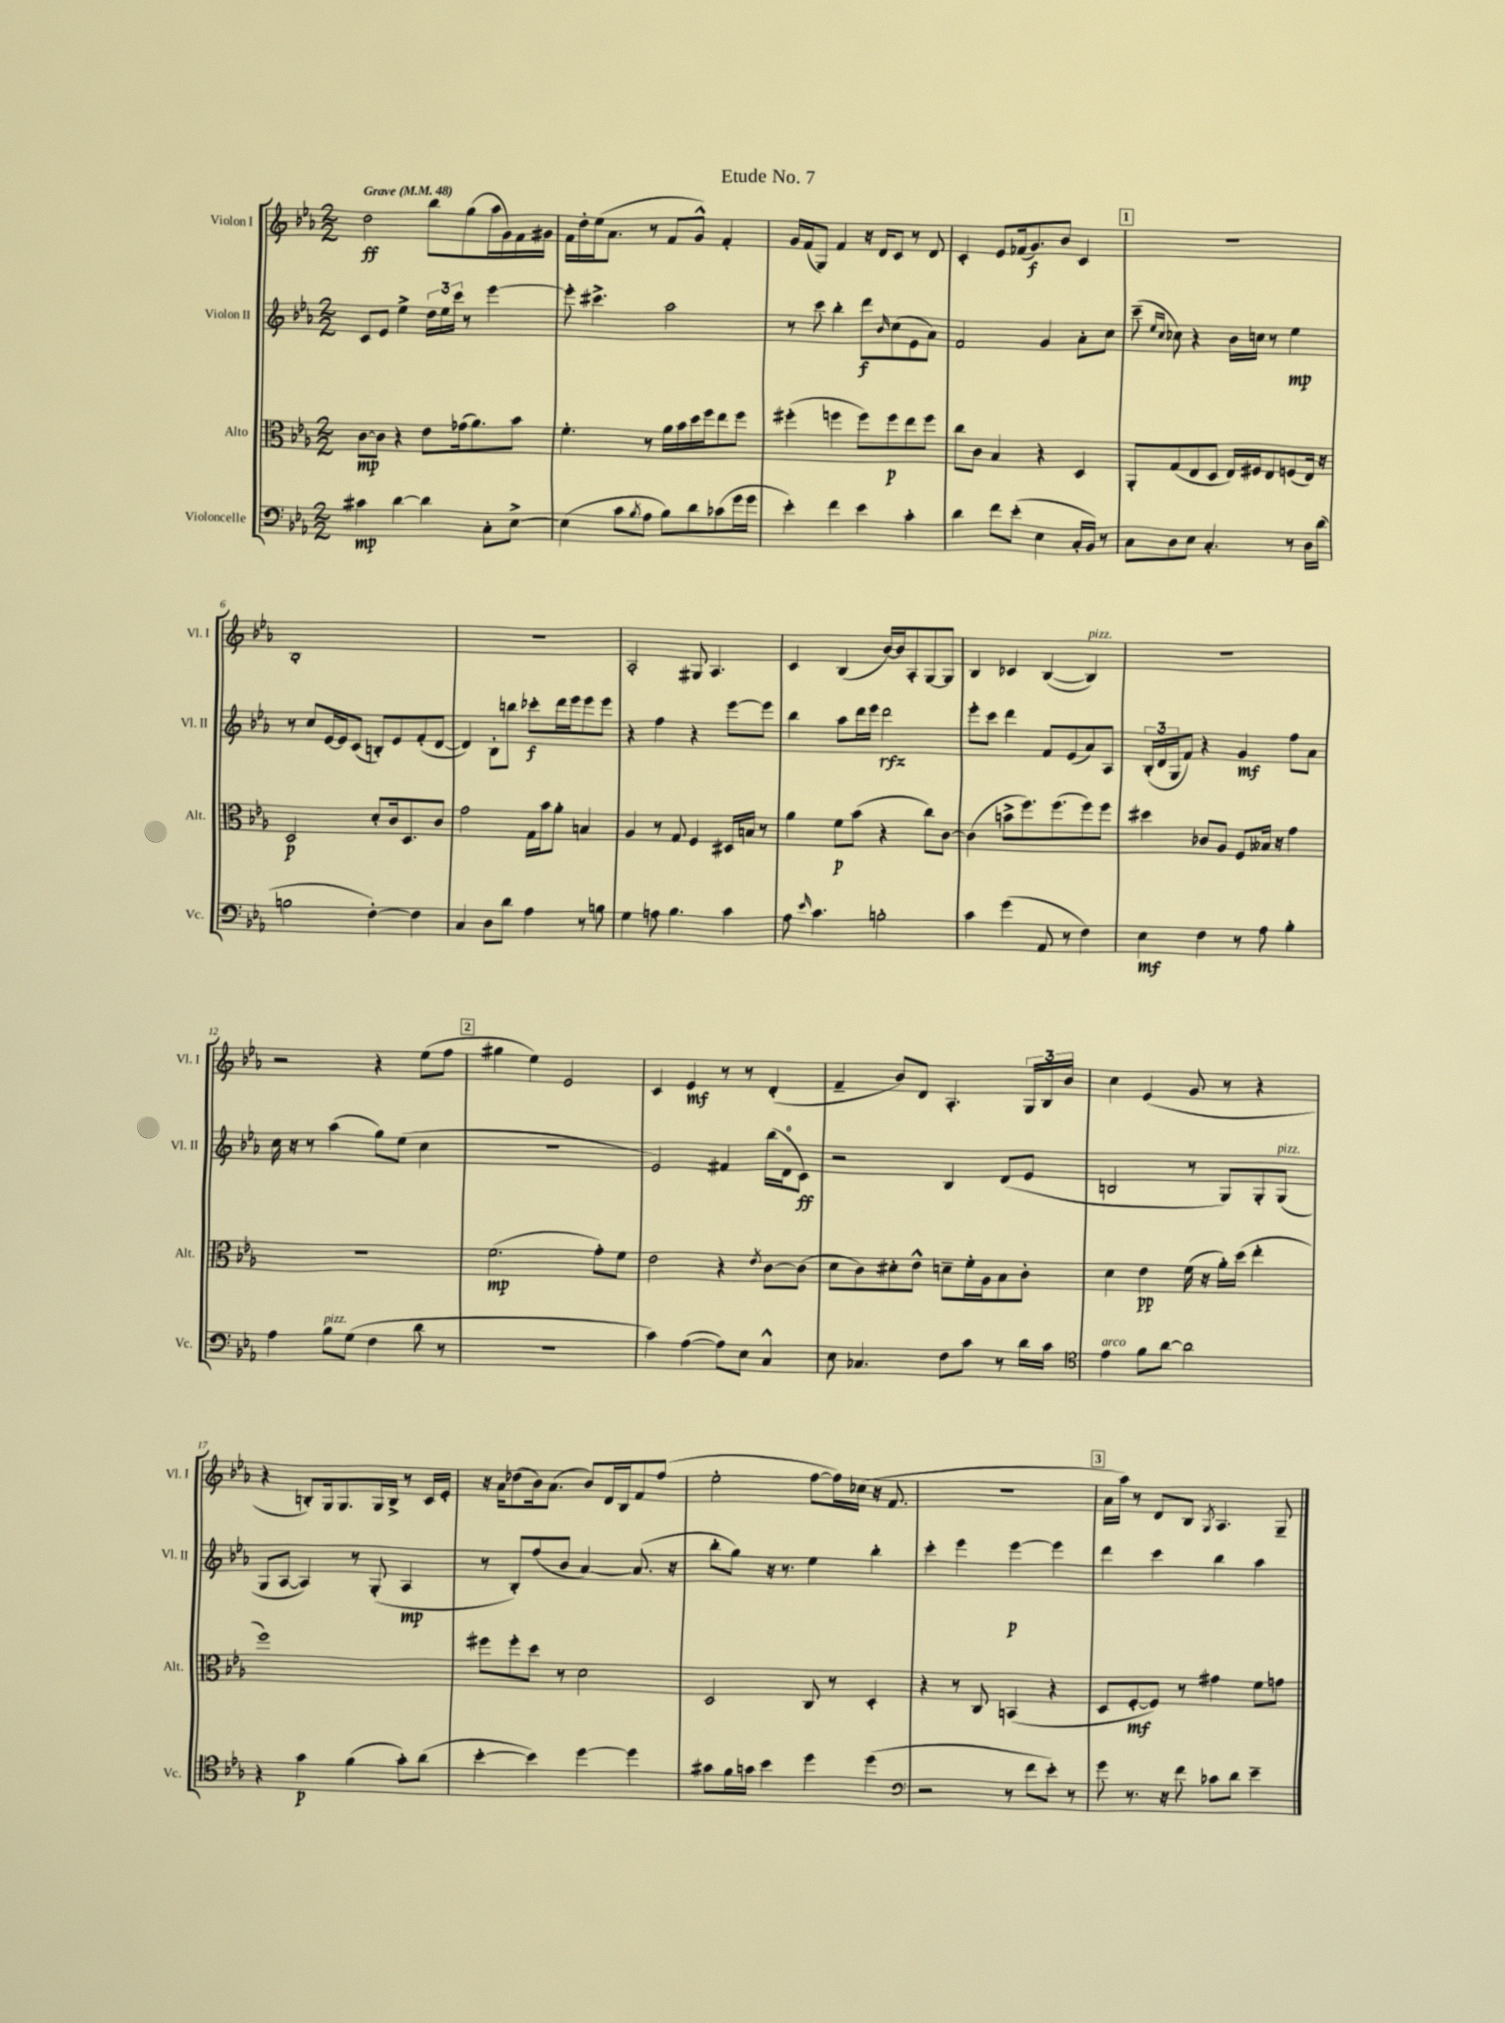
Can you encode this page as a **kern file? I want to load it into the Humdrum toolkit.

**kern	**kern	**kern	**kern
*staff4	*staff3	*staff2	*staff1
*clefF4	*clefC3	*clefG2	*clefG2
*k[b-e-a-]	*k[b-e-a-]	*k[b-e-a-]	*k[b-e-a-]
*M2/2	*M2/2	*M2/2	*M2/2
*MM48	*MM48	*MM48	*MM48
4c#	[8c	8c	2dd
.	8c]	8e-	.
[4d	4r	4ee-^	.
4d]	8e-	24dd	8bb-
.	.	24ee-	.
.	.	24ccc	.
.	(16g-	8r	(8gg
.	8.a-)	.	.
8C'	.	[4eee-	16aa-
.	.	.	16g)
[8E-^	8b-	.	16f
.	.	.	16g#
=	=	=	=
(4E-]	4.f'	8eee-']	16f
.	.	.	16dd'
.	.	4.ccc#^	(16ee-
.	.	.	8.a-
8c	.	.	.
8qB-	.	.	.
8A-	8r	.	8r
8B-)	16a-	2aa-	8f
.	16b-	.	.
8d	16dd	.	8g^^)
.	16ff	.	.
(8c-	8ee-	.	4f'
16g	8ff	.	.
16g	.	.	.
=	=	=	=
4e-')	(4ff#'	8r	16g
.	.	.	(16f
.	.	8ccc	8G)
4f	4ff	4bb-'	4f
4e-	8ff)	8ddd	16r
.	.	.	16d
.	.	16qqb-	.
.	8ff	(8cc	8c
4c'	8ee-	8e-	8r
.	8ff	8a-)	8d
=	=	=	=
4d	8cc	2f	4c'
.	8c	.	.
8f	4B-	.	8e-
(8e-'	.	.	(16f-
.	.	.	8.g)
4E-	4r	4g	.
.	.	.	8b-
16C'	4D	8a-'	4c
16BB-)	.	.	.
8r	.	8cc	.
=	=	=	=
8C	8AA-'	(8ccc~	1r
.	.	16qqee-	.
.	.	16qqcc	.
8D	(8G	8cc-)	.
8E-	8E-	4r	.
4.C'	8D	.	.
.	16E-)	16b-	.
.	16F#	16cc	.
.	8E-	8r	.
8r	(8F	4ee-	.
16D	16E-)	.	.
(16d	16r	.	.
=	=	=	=
2B	2D	8r	1B-'
.	.	8cc	.
.	.	[16e-	.
.	.	16e-]	.
.	.	(8c	.
[4F')	8d'	8B')	.
.	16c	8e-	.
.	8.D	.	.
4F]	.	(8f'	.
.	8c	[8d	.
=	=	=	=
4C	2g	4d])	1r
8D	.	8B-'	.
8d	.	8bb	.
4A-	16G	8ccc-'	.
.	16b-	.	.
.	8a-'	16ddd	.
.	.	16eee-	.
8r	4B	8eee-	.
8B	.	8eee-	.
=	=	=	=
4G	4A-	4r	2A-'
8A	8r	4ff	.
4.B-	8G	.	.
.	4F	4r	8G#
.	.	.	4.A-
4c	16D#	[8eee-	.
.	16B	.	.
.	8r	8eee-]	.
=	=	=	=
8A-	4a-	4bb-	4c
16qqe-	.	.	.
4.c	.	.	.
.	8f	8aa-	(4B-
.	(8b-	16ddd	.
.	.	16eee-	.
2B'	4r	2ddd	[16b-)
.	.	.	16b-]
.	.	.	8A-'
.	8cc)	.	[8G
.	[8c	.	8G]
=	=	=	=
4c	(4c]	8eee-'	4B-
.	.	8ccc	.
(4g	8b^	4ddd	4c-
.	8.ff)	.	.
8AA-	.	8f	([4B-
.	(8.ff	.	.
8r	.	(8e-	.
4F)	8ff)	8a-)	4B-])
.	8ff	8A-	.
=	=	=	=
4E-	4dd#	(24B-'	1r
.	.	24d	.
.	.	24G	.
.	.	8f)	.
4F	8c-	4r	.
.	8A-	.	.
8r	8F	4g	.
8A-	16B--	.	.
.	16r	.	.
4B-'	4g	8ff	.
.	.	8a-	.
=	=	=	=
4A-	1r	16cc	2r
.	.	16r	.
.	.	8r	.
8B-	.	(4aa-	.
(8G	.	.	.
4F	.	8gg)	4r
.	.	(8ee-	.
8d	.	4cc	(8ee-
8r	.	.	8ff
=	=	=	=
1r	(2.f	1r	4gg#
.	.	.	4ee-)
.	.	.	2e-
.	8g')	.	.
.	8f	.	.
=	=	=	=
4c)	2e-	2e-)	4c
([4A-	.	.	4e-
8A-])	4r	4f#	8r
8E-	.	.	8r
.	8qe-	.	.
4C^^	[8c	(16bb-	(4d'
.	.	16d	.
.	(8c]	8c)	.
=	=	=	=
8E-	8d	2r	4f~
4.C-	8c)	.	.
.	8d#'	.	8b-)
.	8e-^^	.	8d
8F	8d~	4B-	4.A-'
8c	16f'	.	.
.	16A-	.	.
8r	8B-	(8d	.
16d	8c'	8e-	24G
.	.	.	24B-
16c	.	.	.
.	.	.	24b-
=	=	=	=
*clefC4	*	*	*
4e-	4d	2B	4cc
8f	4e-	.	(4e-
[8a-	.	.	.
2a-]	(16f	8r	8g
.	16r	.	.
.	16a-')	8G)	8r
.	(16dd	.	.
.	4ee-'	8G'	4r
.	.	(8G	.
=	=	=	=
4r	1ff)	8G	4r
.	.	[8A-	.
4g	.	4A-])	8B')
.	.	.	16G
.	.	.	8.G
(4f	.	8r	.
.	.	(8G'	16G
.	.	.	16B^
8g')	.	4A-	8r
(8a-	.	.	16c
.	.	.	16e-'
=	=	=	=
[4b-'	8ff#	8r	16r
.	.	.	16a-
.	8ff#'	8B-')	(8dd-
4b-])	8dd	(8ff	16b-)
.	.	.	(8.a-
.	8r	8b-	.
[4dd	2d	[4a-)	8b-)
.	.	.	16d
.	.	.	16B-
4dd]	.	(8.a-]	8f
.	.	.	(8ff
.	.	16r	.
=	=	=	=
8g#	2D	8bb-'	2ee-'
16f	.	8gg)	.
16g	.	.	.
4b-	.	16r	.
.	.	8.r	.
4dd	8C	4ee-	[8ff
.	8r	.	16ff])
.	.	.	(16cc-
(4dd	4D'	4bb-'	16r
.	.	.	8.f
=	=	=	=
*clefF4	*	*	*
2r	4r	4ccc'	1r
.	8r	4eee-	.
.	8C	.	.
8r	(4BB	[4eee-	.
8f	.	.	.
8e-')	4r	4eee-]	.
8r	.	.	.
=	=	=	=
8g	8D	4ddd	16a-
.	.	.	16aa-)
8.r	[8F'	.	8r
.	8F])	4ccc	8d
16r	.	.	.
8f	8r	.	8B-
.	.	.	8qG
8c-	4g#	4bb-	4.A-
8d	.	.	.
4e-~	8f	4aa-	.
.	8g	.	8G~
==	==	==	==
*-	*-	*-	*-
